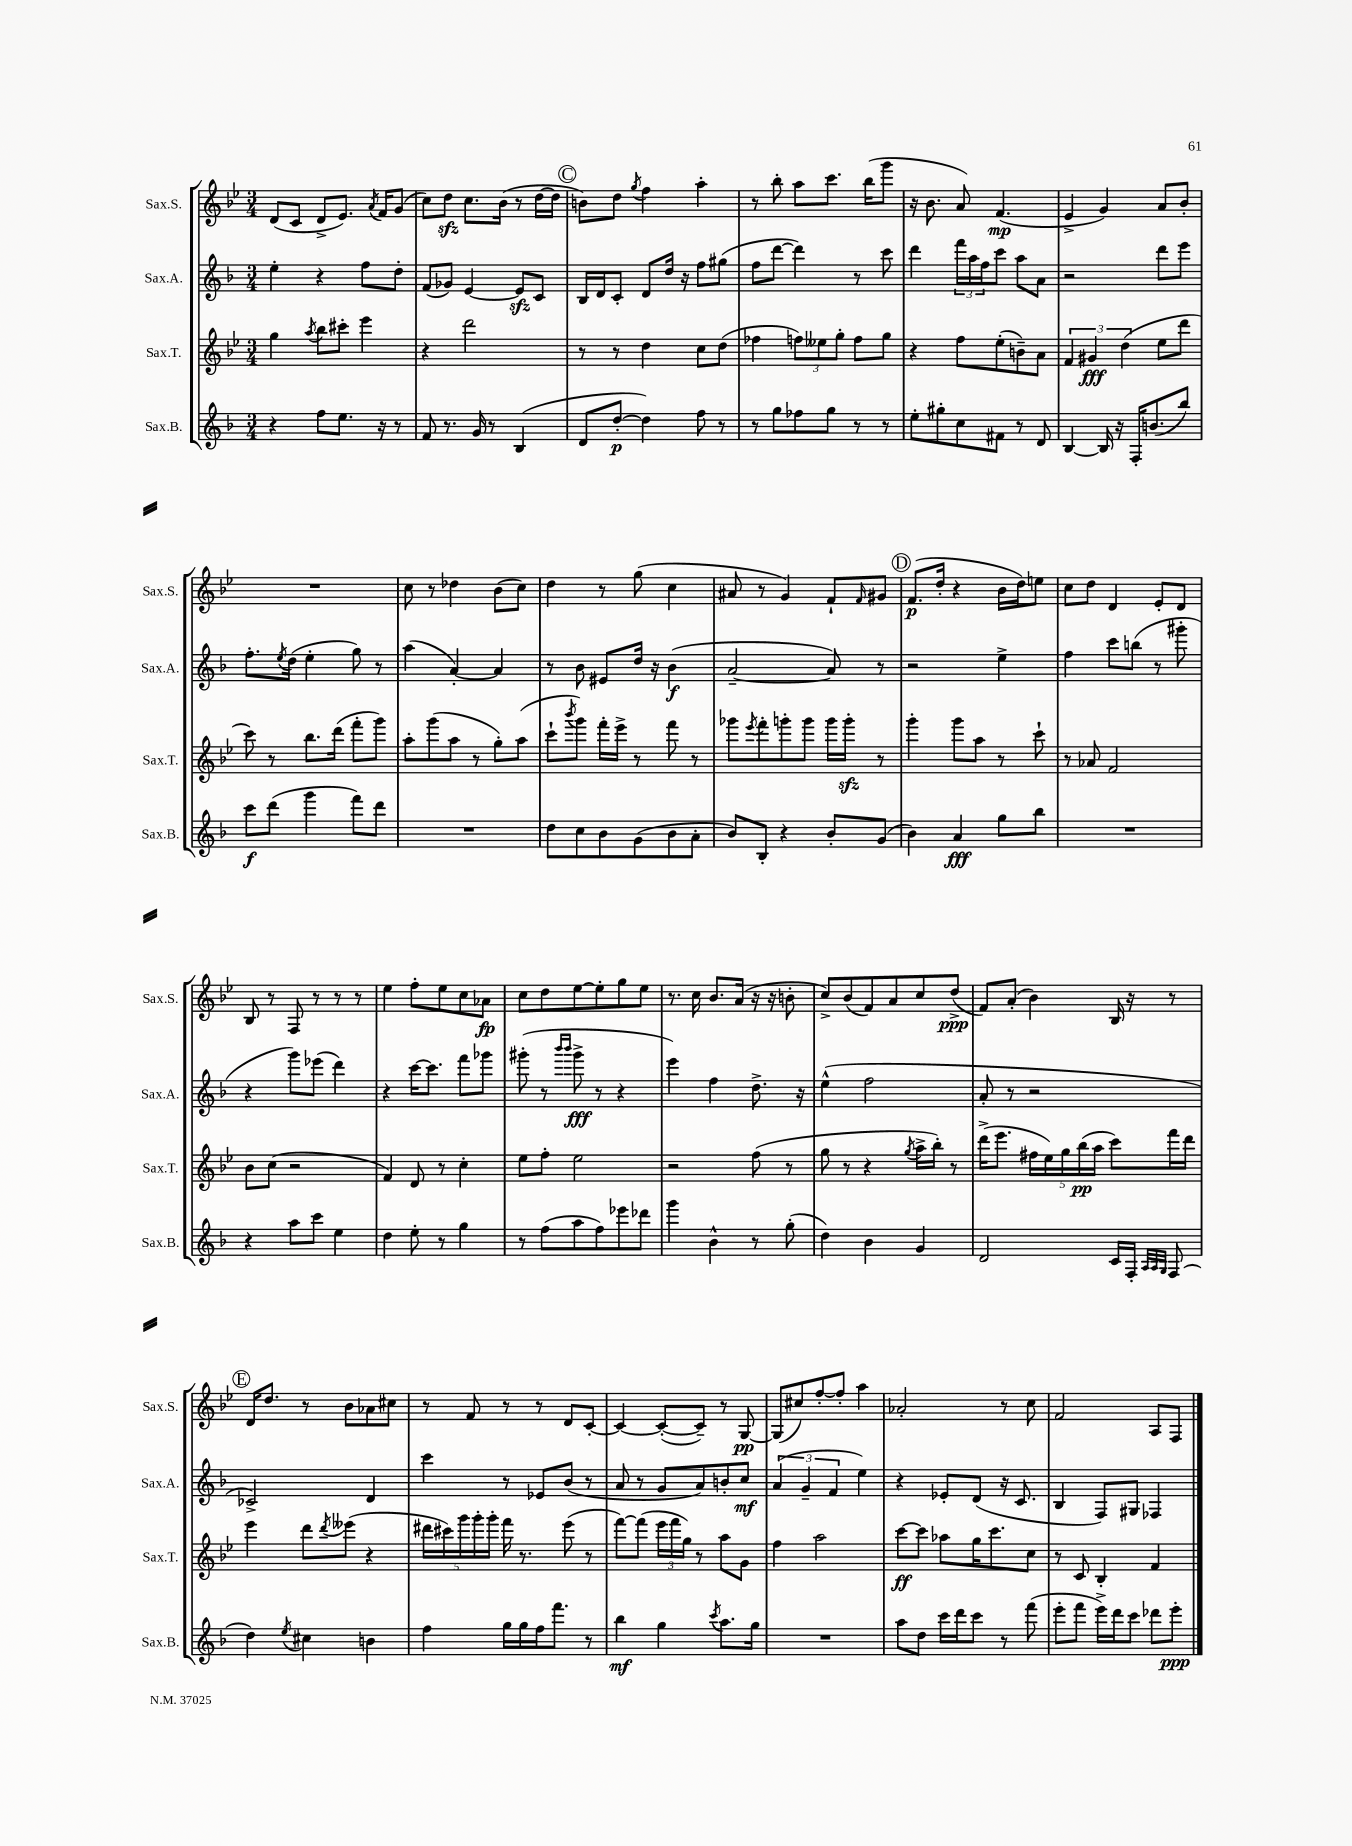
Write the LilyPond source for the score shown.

<<
\new StaffGroup <<
\new Staff = "s0" \with { instrumentName = "Sax.S." shortInstrumentName = "Sax.S." } {
    \clef treble \key bes \major \numericTimeSignature \time 3/4
    d'8( c'8 d'8-> ees'8.) \acciaccatura { a'8 } f'16 g'8( |
    c''8) d''8\sfz c''8. bes'16( r8 d''16~ d''16 |
    \mark \markup { \circle "C" } b'8) d''8 \acciaccatura { g''8 } f''4 a''4-. |
    r8 bes''8-. a''8 c'''8. bes''16( g'''8 |
    r16 bes'8. a'8) f'4.\mp( |
    ees'4-> g'4) a'8 bes'8-. |
    R2. |
    c''8 r8 des''4 bes'8( c''8) |
    d''4 r8 g''8( c''4 |
    ais'8 r8 g'4) f'8-! \grace { f'16 } gis'8 |
    \mark \markup { \circle "D" } f'8.\p( d''16-. r4 bes'16 d''16) e''8 |
    c''8 d''8 d'4 ees'8-. d'8 |
    bes8 r8 f8 r8 r8 r8 |
    ees''4 f''8-. ees''8 c''8 aes'8\fp |
    c''8 d''8 ees''8~ ees''8-. g''8 ees''8 |
    r8. c''16 bes'8. a'16( r16 r16 b'8-. |
    c''8->) bes'8( f'8) a'8 c''8 d''8->\ppp( |
    f'8) a'8-.( bes'4) bes16 r16 r8 |
    \mark \markup { \circle "E" } d'16 d''8. r8 bes'8 aes'8 cis''8 |
    r8 f'8 r8 r8 d'8 c'8~-. |
    c'4~ c'8~-.( c'8--) r8 g8~\pp |
    g8( cis''8) f''8~-. f''8-. a''4 |
    aes'2-. r8 c''8 |
    f'2 a8 f8 \bar "|." |
}
\new Staff = "s1" \with { instrumentName = "Sax.A." shortInstrumentName = "Sax.A." } {
    \clef treble \key f \major \numericTimeSignature \time 3/4
    e''4-. r4 f''8 d''8-. |
    f'8( ges'8) e'4~ e'8\sfz c'8 |
    \mark \markup { \circle "C" } bes16 d'16 c'8-. d'8 d''16 r16 f''8 gis''8( |
    f''8 d'''8~ d'''4) r8 c'''8 |
    d'''4 \tuplet 3/2 { f'''16 a''16 f''16 } c'''8 a''8 a'8 |
    r2 d'''8 e'''8 |
    f''8.-. \acciaccatura { e''8 } d''16( e''4-. g''8) r8 |
    a''4( a'4~-.) a'4 |
    r8 bes'8 eis'8 d''16 r16 bes'4\f( |
    a'2~-- a'8) r8 |
    \mark \markup { \circle "D" } r2 e''4-> |
    f''4 c'''8 b''8( r8 gis'''8-. |
    r4 g'''8) ees'''8( d'''4) |
    r4 c'''16~ c'''8. f'''8 ges'''8 |
    gis'''8-.( r8 \grace { bes'''16 bes'''16 } gis'''8->\fff r8 r4 |
    e'''4) f''4 d''8.-> r16 |
    e''4-^( f''2 |
    a'8-. r8 r2 |
    \mark \markup { \circle "E" } ces'2->) d'4 |
    c'''4 r8 ees'8 bes'8( r8 |
    a'8 r8 g'8 a'8) b'8-. c''8\mf |
    \tuplet 3/2 { a'4( g'4-- f'4 } e''4) |
    r4 ees'8-. d'8( r16 c'8. |
    bes4 f8) gis8 fes4 \bar "|." |
}
\new Staff = "s2" \with { instrumentName = "Sax.T." shortInstrumentName = "Sax.T." } {
    \clef treble \key bes \major \numericTimeSignature \time 3/4
    g''4 \acciaccatura { a''8 } bes''8 cis'''8-. ees'''4 |
    r4 d'''2 |
    \mark \markup { \circle "C" } r8 r8 d''4 c''8 d''8( |
    fes''4 \tuplet 3/2 { f''8) eeses''8 g''8-. } f''8 g''8 |
    r4 f''8 ees''8-.( b'8--) a'8 |
    \tuplet 3/2 { f'4 gis'4\fff d''4( } ees''8 d'''8 |
    c'''8) r8 bes''8. d'''16( f'''8-. g'''8) |
    a''8-. g'''8( a''8 r8 g''8-.) a''8( |
    c'''8-! \acciaccatura { bes'''8 } g'''8) f'''16-. ees'''16-> r8 f'''8 r8 |
    ges'''8 \acciaccatura { ees'''8 } f'''8-. g'''8-. g'''8 g'''16 g'''16-.\sfz r8 |
    \mark \markup { \circle "D" } g'''4-. g'''8 a''8 r8 c'''8-! |
    r8 aes'8 f'2 |
    bes'8 c''8( r2 |
    f'4) d'8 r8 c''4-. |
    ees''8 f''8-. ees''2 |
    r2 f''8( r8 |
    g''8 r8 r4 \acciaccatura { g''8 } a''16-> bes''16-.) r8 |
    d'''16->( ees'''8. \tuplet 5/4 { fis''16 ees''16) g''16 bes''16\pp( a''16 } c'''8) f'''16 d'''16 |
    \mark \markup { \circle "E" } ees'''4 d'''8 \acciaccatura { d'''8 } eeses'''8( r4 |
    \tuplet 5/4 { dis'''16 cis'''16) g'''16 g'''16-. g'''16-. } f'''16 r8. ees'''8( r8 |
    f'''8~) f'''8( \tuplet 3/2 { ees'''16 f'''16 g''16) } r8 a''8 g'8 |
    f''4 a''2 |
    c'''8~\ff c'''8 aes''8 g''16 c'''8. c''8 |
    r8 c'8 bes4-. f'4 \bar "|." |
}
\new Staff = "s3" \with { instrumentName = "Sax.B." shortInstrumentName = "Sax.B." } {
    \clef treble \key f \major \numericTimeSignature \time 3/4
    r4 f''8 e''8. r16 r8 |
    f'8 r8. g'16 r8 bes4( |
    \mark \markup { \circle "C" } d'8 d''8~-.\p d''4) f''8 r8 |
    r8 g''8 fes''8 g''8 r8 r8 |
    e''8-. gis''8-. c''8 fis'8 r8 d'8 |
    bes4~ bes16 r16 f16-. b'8.( bes''8) |
    c'''8\f d'''8( g'''4 f'''8) d'''8 |
    R2. |
    d''8 c''8 bes'8 g'8( bes'8 a'8-. |
    bes'8) bes8-. r4 bes'8-. g'8( |
    \mark \markup { \circle "D" } bes'4) a'4\fff g''8 bes''8 |
    R2. |
    r4 a''8 c'''8 e''4 |
    d''4 e''8-. r8 g''4 |
    r8 f''8( a''8 f''8) ees'''8 des'''8 |
    g'''4 bes'4-^ r8 g''8-.( |
    d''4) bes'4 g'4 |
    d'2 c'16 f16-. \grace { a32 a32 g32 } f8( |
    \mark \markup { \circle "E" } d''4) \acciaccatura { e''8 } cis''4 b'4 |
    f''4 g''16 g''16 f''16 f'''8. r8 |
    bes''4\mf g''4 \acciaccatura { c'''8 } a''8. g''16 |
    R2. |
    a''8 d''8 c'''16 d'''16 c'''8 r8 f'''8( |
    e'''8-. f'''8 e'''16->) d'''16 c'''8 des'''8 e'''8-.\ppp \bar "|." |
}
>>
>>
\layout { \context { \Score \remove "Bar_number_engraver" } }
